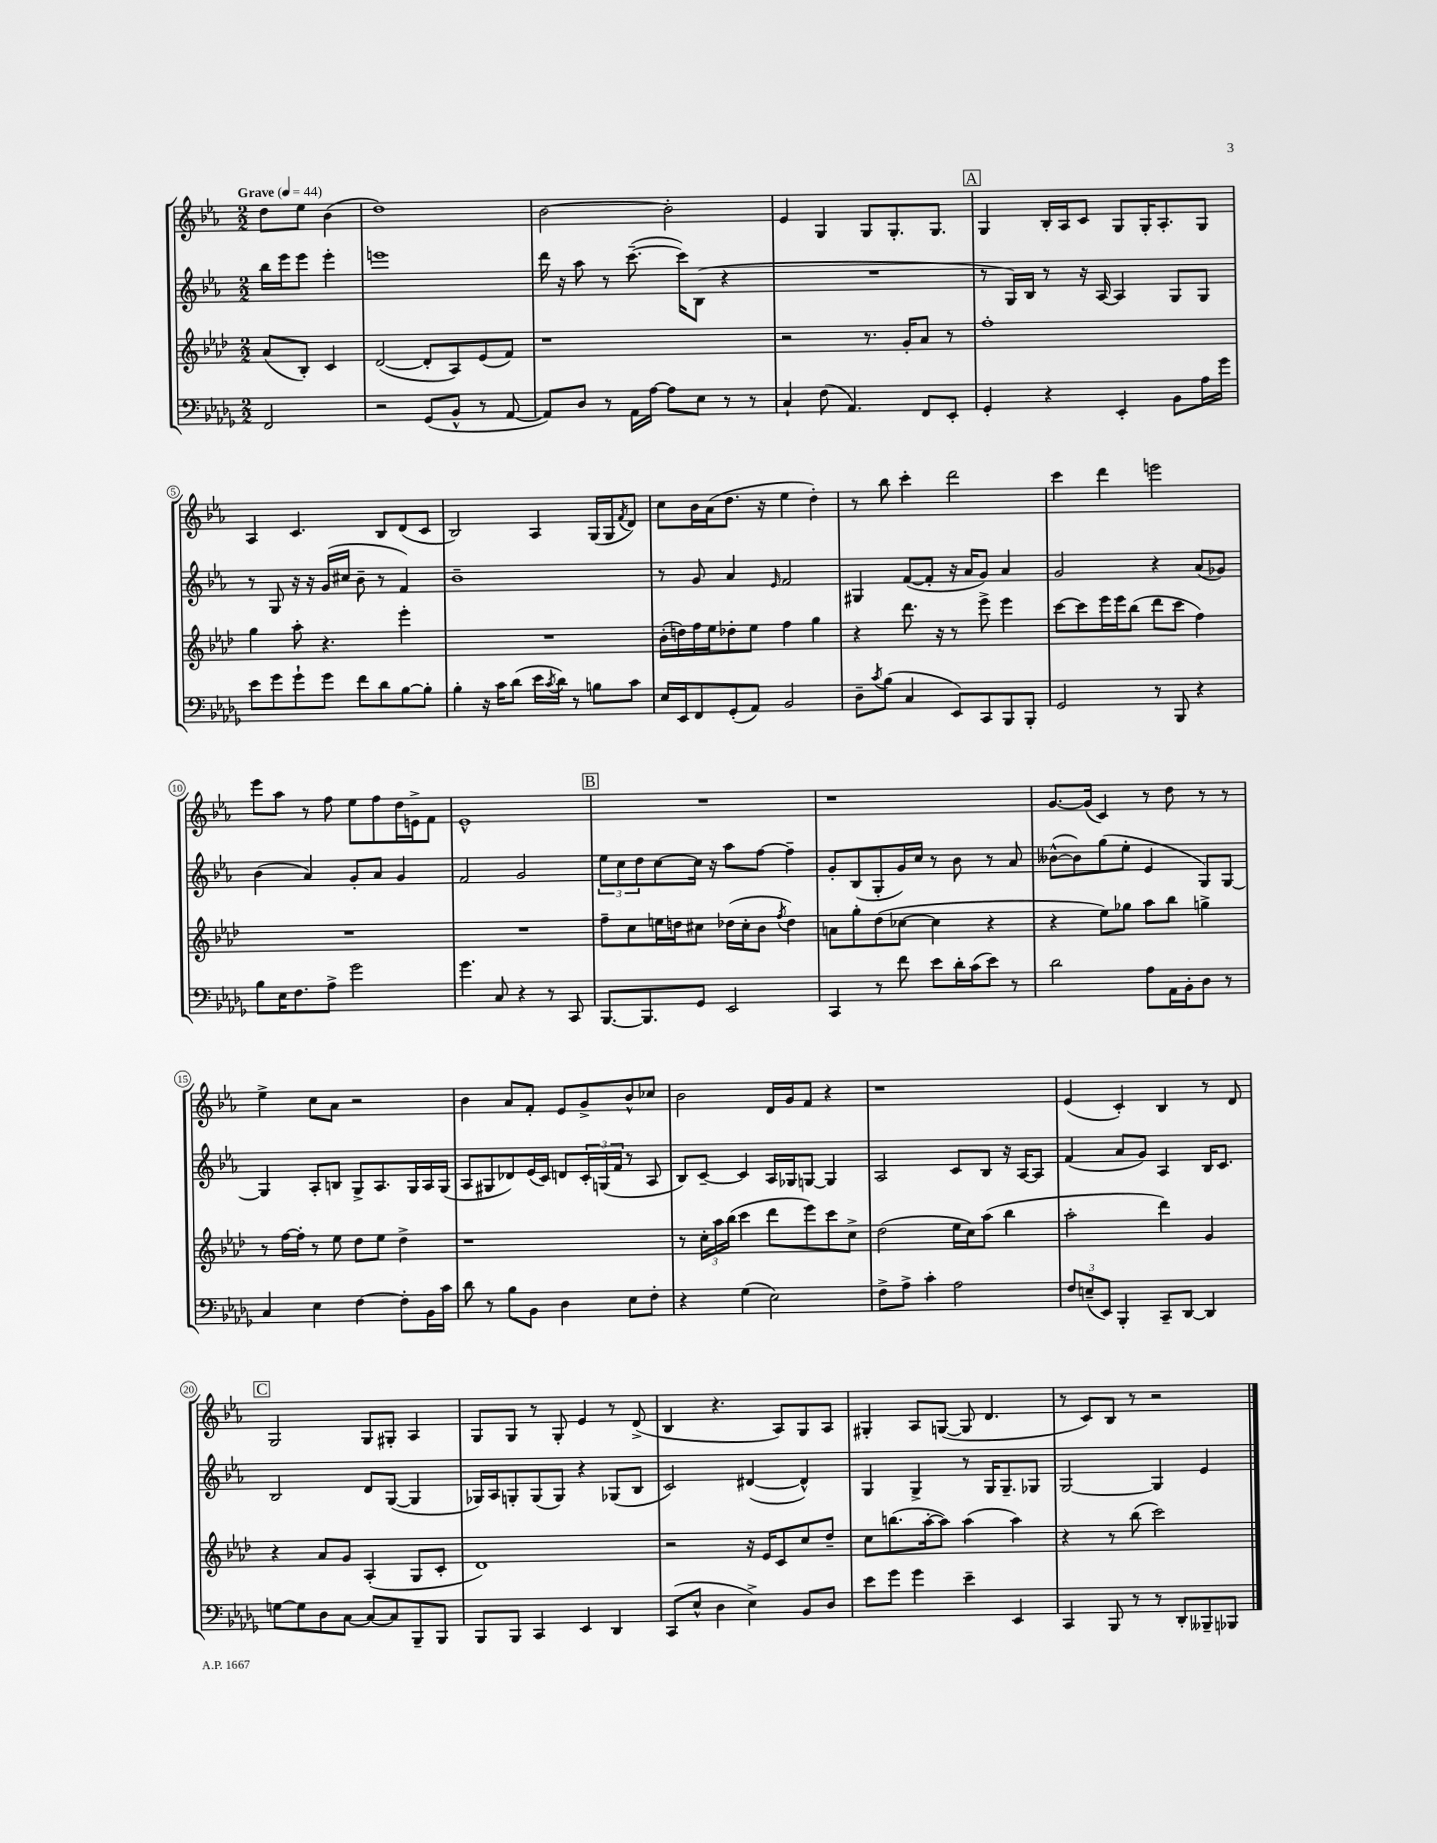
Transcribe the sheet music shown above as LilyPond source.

<<
\new StaffGroup <<
\new Staff = "s0" {
    \clef treble \key ees \major \numericTimeSignature \time 2/2 \partial 2 \tempo "Grave" 4 = 44
    d''8 ees''8 bes'4( |
    d''1) |
    bes'2~ bes'2-. |
    ees'4 g4 g8 g8.-. g8. |
    \mark \markup { \box "A" } g4 bes16-. aes16 c'8 g8 g16-. aes8.-. g8 |
    aes4 c'4. bes8 d'8( c'8 |
    bes2) aes4 g16( g16 \acciaccatura { f'8 } d'8) |
    c''8 bes'16 aes'16( d''8. r16 ees''4 d''4-.) |
    r8 bes''8 c'''4-. d'''2 |
    c'''4 d'''4 e'''2 |
    ees'''8 aes''8 r8 f''8 ees''8 f''8 d''16 e'16-> f'8 |
    ees'1-^ |
    \mark \markup { \box "B" } R1 |
    r1 |
    g'8.~ g'16( c'4) r8 d''8 r8 r8 |
    ees''4-> c''8 aes'8 r2 |
    bes'4 aes'8 f'8-. ees'8 g'8-> bes'8-^ ces''8 |
    bes'2 d'16 g'16 f'8 r4 |
    r1 |
    ees'4( c'4-.) bes4 r8 d'8 |
    \mark \markup { \box "C" } g2 g8 gis8-. aes4 |
    g8 g8 r8 g8-. ees'4 r8 d'8->( |
    bes4 r4. aes8) g8 aes8 |
    gis4-. aes8 g8~( g8 d'4. |
    r8 c'8) bes8 r8 r2 \bar "|." |
}
\new Staff = "s1" {
    \clef treble \key ees \major \numericTimeSignature \time 2/2 \partial 2
    bes''16 ees'''16 ees'''8 ees'''4-. |
    e'''1 |
    d'''16 r16 aes''8 r8 c'''8.~--( c'''16) bes8( r4 |
    R1 |
    \mark \markup { \box "A" } r8 g16) bes16 r8 r16 aes16~ aes4 g8 g8 |
    r8 g8 r16 r16 g'16( cis''16 bes'8-- r8 f'4) |
    bes'1-- |
    r8 g'8 aes'4 \grace { ees'16 } f'2 |
    gis4 f'8~( f'8-. r16 aes'16 g'8) aes'4 |
    g'2 r4 aes'8( ges'8) |
    bes'4( aes'4) g'8-. aes'8 g'4 |
    f'2 g'2 |
    \mark \markup { \box "B" } \tuplet 3/2 { ees''8 c''8 d''8 } c''8~ c''16 r16 aes''8 f''8~ f''4-- |
    g'8-. bes8( g8-. g'16) c''16 r8 bes'8 r8 aes'8 |
    beses'8~-^( beses'8) g''8( ees''8-. ees'4 g8) g8~ |
    g4 aes8-. b8 g8-> aes8. g16 aes16 g16( |
    aes8 gis8 des'8) ees'16( c'16) d'8 \tuplet 3/2 { c'16-. g16( f'16 } r8 aes8 |
    bes8) c'8~-- c'4 aes16 ges16 g8~ g4 |
    aes2 c'8 bes8 r16 aes16~ aes8 |
    f'4( aes'8 g'8) aes4 bes16 c'8. |
    \mark \markup { \box "C" } bes2 d'8 g8~( g4 |
    ges16) aes16 g8-. g8( g8) r4 ges8( bes8 |
    c'2) dis'4~( dis'4-^) |
    g4 g4-> r8 g16 g8.-- ges8 |
    g2~ g4 ees'4 \bar "|." |
}
\new Staff = "s2" {
    \clef treble \key aes \major \numericTimeSignature \time 2/2 \partial 2
    aes'8( bes8-.) c'4 |
    des'2~( des'8-. aes8) ees'8( f'8) |
    r1 |
    r2 r8. g'16-. aes'8 r8 |
    \mark \markup { \box "A" } f''1-. |
    g''4 aes''8-. r4. ees'''4-. |
    R1 |
    bes'16-.( d''16) f''16 ees''16 des''8-. ees''8 f''4 g''4 |
    r4 des'''8. r16 r8 ees'''8-> ees'''4 |
    c'''8~ c'''8 ees'''16 ees'''16 bes''8( des'''8 c'''8 f''4) |
    R1 |
    R1 |
    \mark \markup { \box "B" } f''8-- c''8 e''16 d''16 cis''8 des''16( cis''16-. bes'8 \acciaccatura { f''8 } des''4) |
    a'8 g''8-. des''8( ces''8~ ces''4 r4 |
    r4 ees''8) ges''8 aes''8 bes''8 g''4-> |
    r8 f''16~ f''16-. r8 ees''8 des''8 ees''8 des''4-> |
    r1 |
    r8 \tuplet 3/2 { c''16-. aes''16 bes''16( } c'''4 des'''8 ees'''8) c'''8 c''8-> |
    des''2( ees''16 c''16) aes''8( bes''4 |
    aes''2-. des'''4) g'4 |
    \mark \markup { \box "C" } r4 aes'8 g'8 aes4-.( g8 c'8-. |
    des'1) |
    r2 r16 ees'16 c'8 c''8 des''8-- |
    c''8 b''8.( aes''16~-. aes''8) aes''4( aes''4) |
    r4 r8 bes''8( c'''2) \bar "|." |
}
\new Staff = "s3" {
    \clef bass \key des \major \numericTimeSignature \time 2/2 \partial 2
    f,2 |
    r2 ges,8( bes,8-^ r8 aes,8~ |
    aes,8) des8 r8 aes,16 aes16~ aes8 ees8 r8 r8 |
    c4-! f8( aes,4.) f,8 ees,8-. |
    \mark \markup { \box "A" } ges,4-. r4 ees,4-. bes,8 aes16 ges'16 |
    ees'8 ges'8 ges'8-! ges'8 f'8 des'8 bes8~ bes8-. |
    bes4-. r16 c'16 des'8( ees'16 \acciaccatura { c'8 } des'16) r8 b8 c'8 |
    ees16 ees,16 f,8 ges,8-.( aes,8) bes,2 |
    des8-- \acciaccatura { c'8 } bes8( c4 ees,8) c,8 bes,,8 bes,,8-. |
    ges,2 r8 bes,,8 r4 |
    bes8 ees16 f8. aes8-> ges'2 |
    ges'4. c8 r4 r8 c,8 |
    \mark \markup { \box "B" } bes,,8.~ bes,,8. ges,8 ees,2 |
    c,4 r8 f'8 ees'8 des'16-. c'16( ees'8) r8 |
    des'2 aes8 aes,16 bes,16-. des8 r8 |
    c4 ees4 f4~ f8-. bes,16 c'16 |
    des'8 r8 bes8 bes,8 des4 ees8 f8-. |
    r4 ges4( ees2) |
    f8-> aes8-> c'4-. aes2 |
    \tuplet 3/2 { f8 e8--( ees,8) } bes,,4-. c,8-- des,8~ des,4 |
    \mark \markup { \box "C" } g8~ g8 des8 c8~ c8~ c8 bes,,8-- bes,,8 |
    bes,,8 bes,,8 c,4 ees,4 des,4 |
    c,8( ees8-^ des4 ees4->) bes,8 des8 |
    ees'8 ges'8 ges'4 ees'4-- ees,4 |
    c,4 bes,,8 r8 r8 des,8-. beses,,8-- bes,,8 \bar "|." |
}
>>
>>
\layout { \context { \Score \override BarNumber.stencil = #(make-stencil-circler 0.1 0.3 ly:text-interface::print) } }
